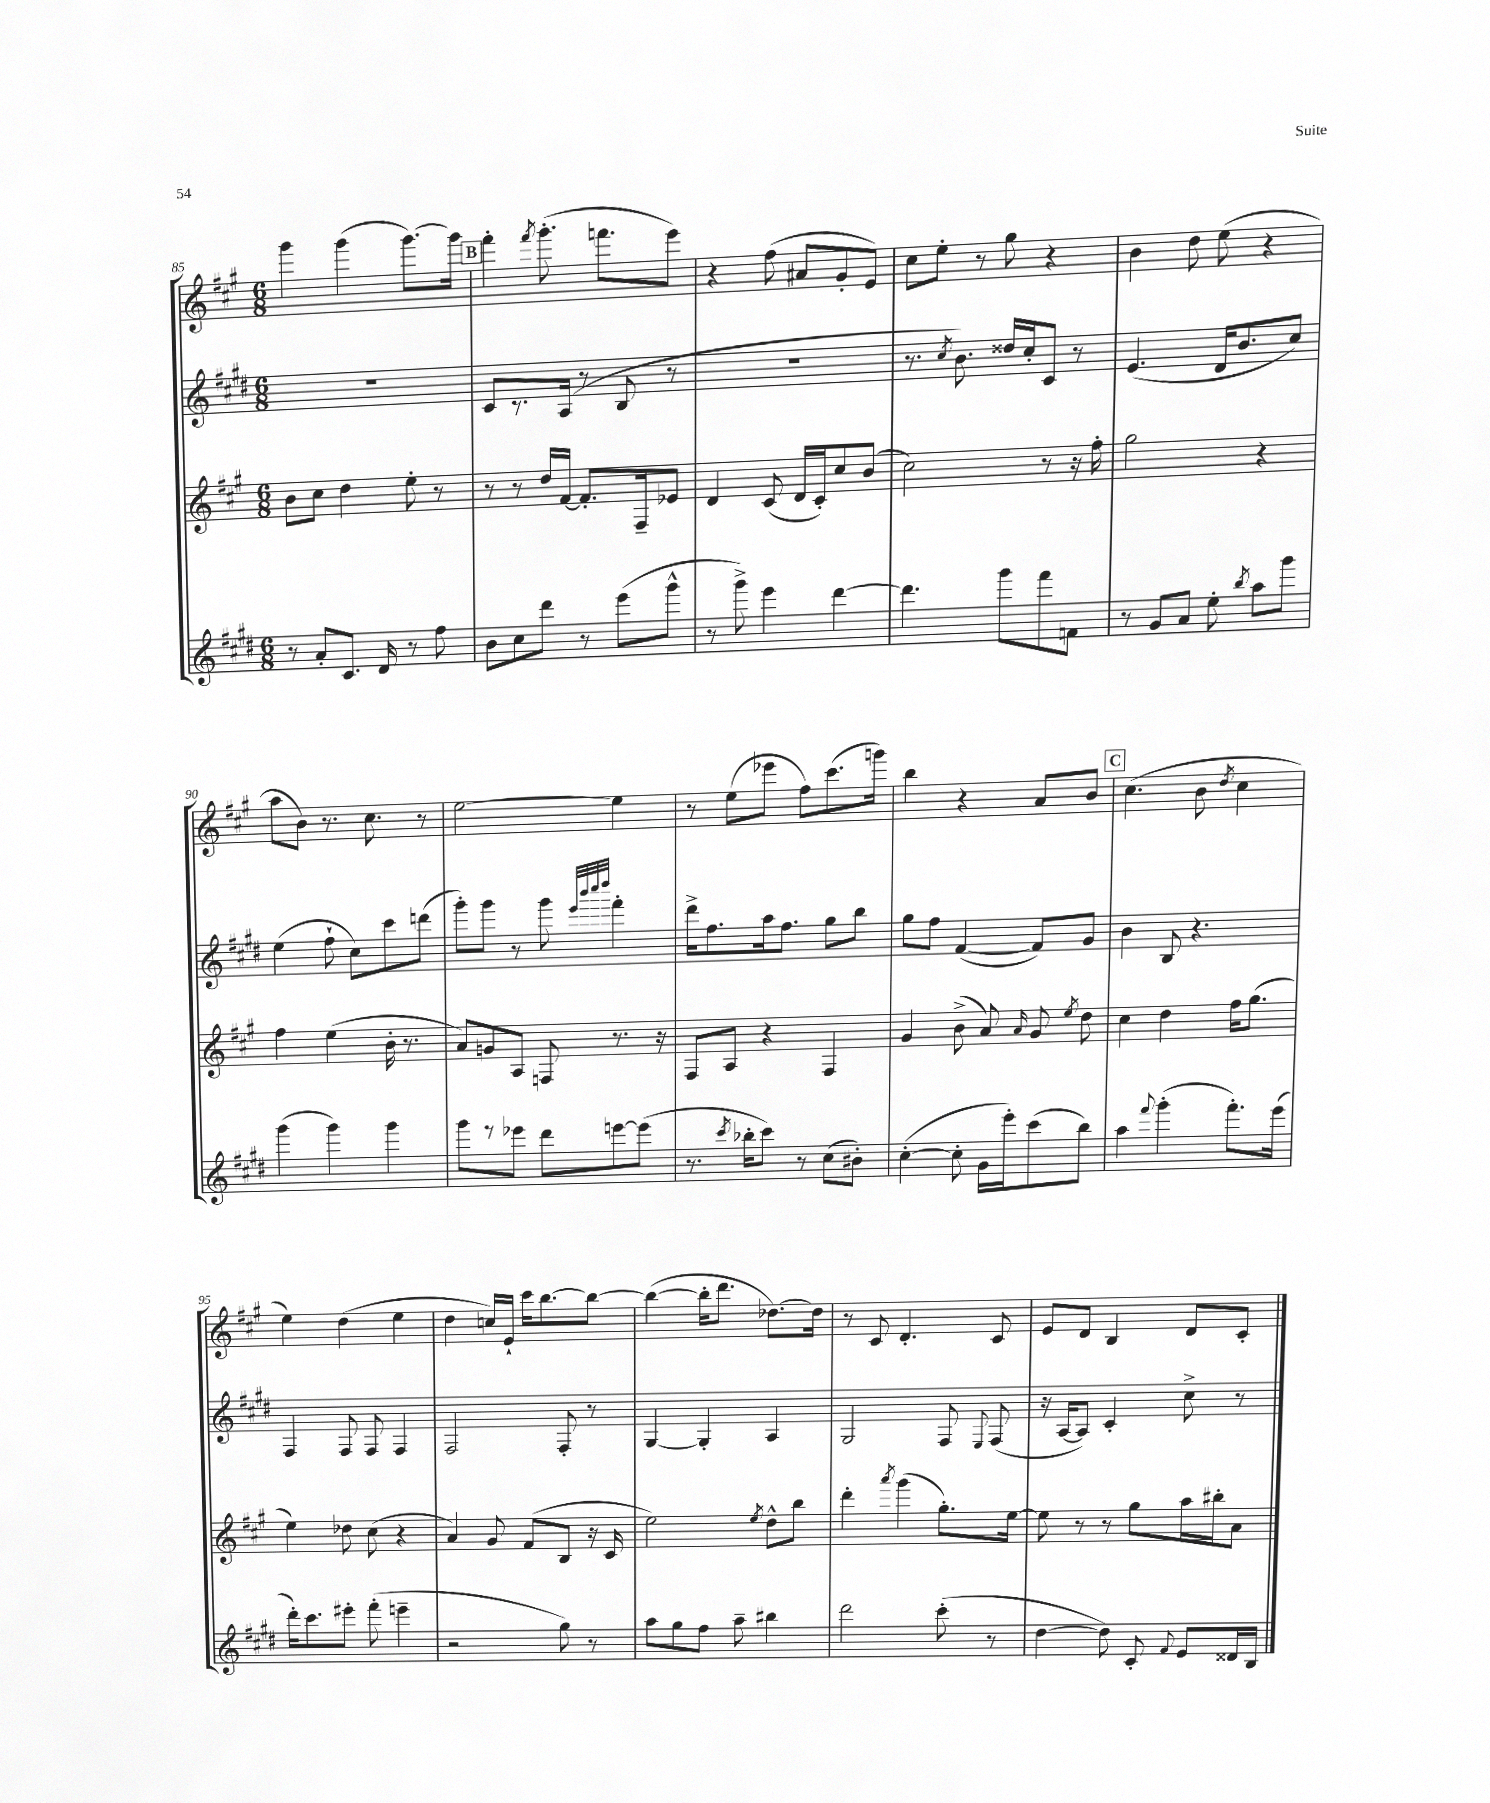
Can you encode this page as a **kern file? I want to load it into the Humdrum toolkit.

**kern	**kern	**kern	**kern
*staff4	*staff3	*staff2	*staff1
*clefG2	*clefG2	*clefG2	*clefG2
*k[f#c#g#d#]	*k[f#c#g#]	*k[f#c#g#d#]	*k[f#c#g#]
*M6/8	*M6/8	*M6/8	*M6/8
8r	8b	2.r	4ggg#
8a'	8cc#	.	.
8.c#	4dd	.	(4ggg#
16d#	.	.	.
8r	8ee'	.	[8.ggg#)
8ff#	8r	.	.
.	.	.	16ggg#]
=	=	=	=
8b	8r	8c#	4fff#'
8cc#	8r	8.r	.
.	.	.	8qfff#
8ddd#	16dd	.	(8.ggg#'
.	[16f#	(16A	.
8r	8.f#']	8r	.
.	.	.	8.fff
(8eee	.	8B	.
.	16F#~	.	.
8ggg#^^	8e-	8r	8eee)
=	=	=	=
8r	4d	2.r	4r
8ggg#^)	.	.	.
4eee	(8c#	.	(8ff#
.	16d	.	8a#
.	16c#')	.	.
[4ddd#	8cc#	.	8g#'
.	(8b	.	8e)
=	=	=	=
4.ddd#]	2cc#)	8.r	8cc#
.	.	.	8ee'
.	.	8qcc#	.
.	.	8.b)	.
.	.	.	8r
8ggg#	.	16dd##	8gg#
.	.	16cc#'	.
8fff#	8r	8c#	4r
8f	16r	8r	.
.	16ff#'	.	.
=	=	=	=
8r	2gg#	(4.e	4b
8g#	.	.	.
8a	.	.	8dd
8ee'	.	16d#	(8ee
.	.	8.b	.
8qbb	.	.	.
8aa	4r	.	4r
8ggg#	.	8cc#)	.
=	=	=	=
(4ggg#	4ff#	(4ee	8aa
.	.	.	8b)
4ggg#)	(4ee	8ff#`	8.r
.	.	8cc#)	.
.	.	.	8.cc#
4ggg#	16b'	8ccc#	.
.	8.r	.	.
.	.	(8ddd	8r
=	=	=	=
8ggg#	8a)	8ggg#')	[2ee
8r	8g	8ggg#	.
8eee-	8A	8r	.
8ddd#	8F	8ggg#	.
.	.	32qqeee	.
.	.	32qqbbb	.
.	.	32qqcccc#	.
.	.	32qqdddd#	.
[8eee	8.r	4fff#'	4ee]
(8eee]	.	.	.
.	16r	.	.
=	=	=	=
8.r	8F#	16ddd#^	8r
.	.	8.ff#	.
.	8A	.	(8ee
8qccc#	.	.	.
16bb-'	.	.	.
8ccc#)	4r	16aa	8eee-
.	.	8.ff#	.
8r	.	.	8ff#)
(8cc#	4F#	8gg#	(8.ccc#
8b#')	.	8bb	.
.	.	.	16ggg)
=	=	=	=
([4cc#'	4g#	8gg#	4bb
.	.	8ff#	.
8cc#']	(8b^	([4f#	4r
16g#	8a)	.	.
16eee')	.	.	.
.	16qqa	.	.
(8ccc#	8g#	8f#])	8a
.	8qee	.	.
8bb)	8dd	8g#	8b
=	=	=	=
4aa	4cc#	4b	(4.cc#
8qqfff#	.	.	.
(4ggg#'	4dd	8B	.
.	.	4.r	8b
.	.	.	8qdd
8.fff#')	16ff#	.	4cc#
.	(8.gg#	.	.
(16eee	.	.	.
=	=	=	=
16ddd#')	4ee)	4F#	4ee)
8.ccc#	.	.	.
8eee#'	8dd-	8F#	(4dd
(8fff#'	(8cc#	8F#	.
4eee~	4r	4F#	4ee
=	=	=	=
2r	4a)	2F#	4dd
.	8g#	.	16cc)
.	.	.	16e`
.	(8f#	.	16ccc#
.	.	.	[8.bb
8gg#)	8B	8F#'	.
8r	16r	8r	8bb_
.	16c#	.	.
=	=	=	=
8aa	2ee)	[4G#	(4bb_
8gg#	.	.	.
8ff#	.	4G#']	16bb']
.	.	.	8.ddd
8aa~	.	.	.
.	8qee	.	.
4bb#	8dd^^	4A	[8.dd-)
.	8bb	.	.
.	.	.	16dd-]
=	=	=	=
2ddd#	4ddd'	2G#	8r
.	.	.	8c#
.	8qaaa	.	.
.	(4ggg#	.	4.d'
(8ccc#'	8.gg#')	8F#	.
.	.	8qqE	.
8r	.	(8F#	8c#
.	[16ee	.	.
=	=	=	=
[4dd#	8ee]	16r	8e
.	.	[16A	.
.	8r	8A])	8d
8dd#])	8r	4c#'	4B
8c#'	8gg#	.	.
8qqf#	.	.	.
8e	16aa	8cc#^	8d
.	16bb#'	.	.
16d##	8a	8r	8c#'
16B	.	.	.
==	==	==	==
*-	*-	*-	*-
